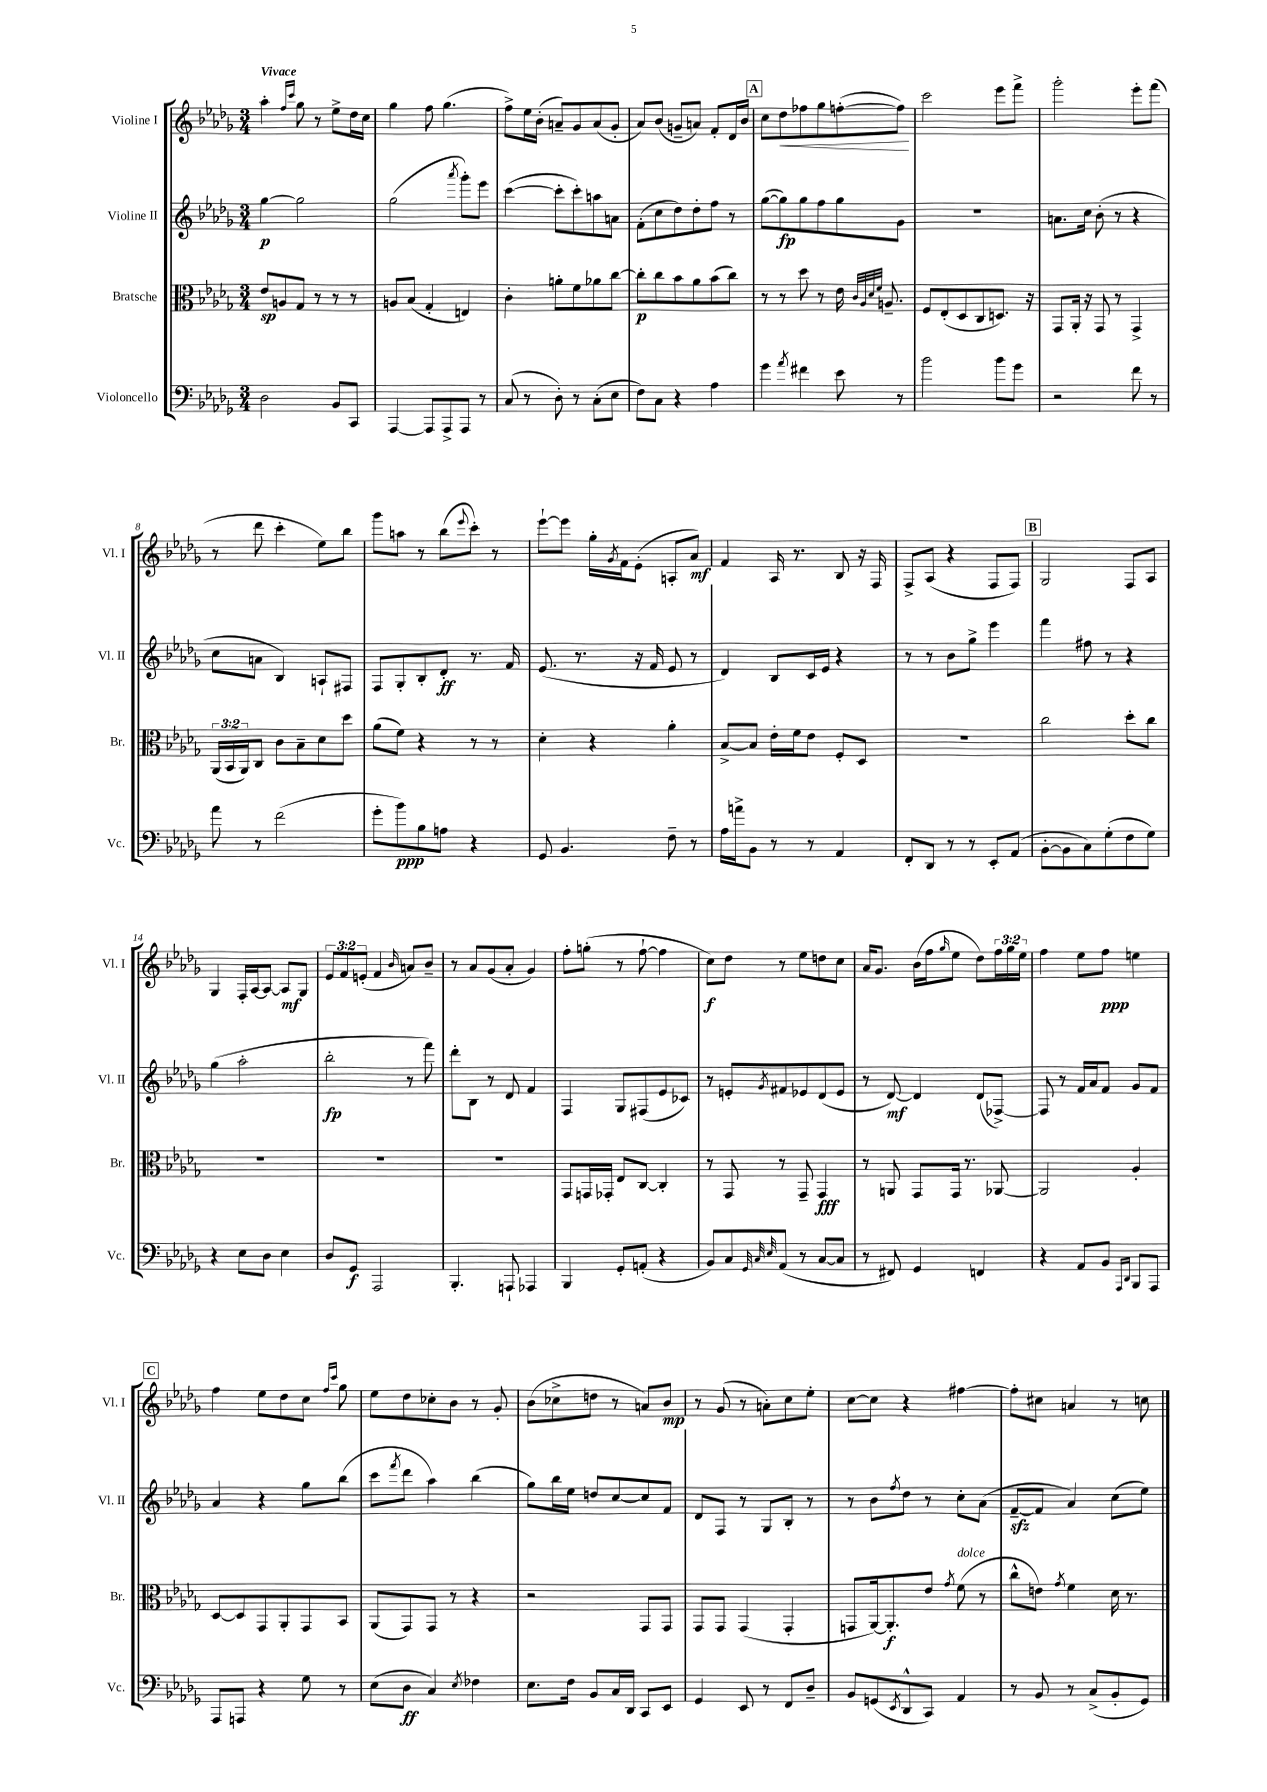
<<
\new StaffGroup <<
\new Staff = "s0" \with { instrumentName = "Violine I" shortInstrumentName = "Vl. I" } {
    \clef treble \key des \major \numericTimeSignature \time 3/4 \override Staff.TupletNumber.text = #tuplet-number::calc-fraction-text \tempo "Vivace"
    aes''4-. \grace { f''16 c'''16 } ges''8 r8 ees''8-> des''16 c''16 |
    ges''4 f''8 ges''4.( |
    f''8->) ees''16 bes'16-.( a'8--) ges'8 a'8( ges'8-. |
    aes'8) bes'8( g'8-- a'8) f'8-. des'16 bes'16 |
    \mark \markup { \box "A" } c''8 des''8\< fes''8 ges''8 f''8~-.( f''8\!) |
    c'''2 ees'''8 f'''8-> |
    ges'''2-. ees'''8-. f'''8( |
    r8 des'''8 c'''4-. ees''8) bes''8 |
    ges'''8 a''8 r8 bes''8( \appoggiatura { ees'''8 } c'''8-.) r8 |
    ees'''8~-! ees'''8 ges''16-. \acciaccatura { ges'8 } f'16 ees'8-.( a8-. aes'8\mf) |
    f'4 aes16 r8. bes8 r16 f16 |
    f8-> aes8( r4 f8 f8) |
    \mark \markup { \box "B" } ges2 f8 aes8 |
    ges4 f16-. aes16~ aes8~ aes8\mf ges8 |
    \tuplet 3/2 { ees'8 f'8 e'8-.( } f'4 \grace { bes'16 } a'8) bes'8-- |
    r8 aes'8 ges'8( aes'8-. ges'4) |
    f''8-. g''8-.( r8 f''8~-! f''4 |
    c''8\f) des''8 r8 ees''8 d''8 c''8 |
    aes'16 ges'8. bes'16( f''16 \grace { ges''16 } ees''8 des''8) \tuplet 3/2 { f''16 ges''16 ees''16 } |
    f''4 ees''8 f''8\ppp e''4 |
    \mark \markup { \box "C" } f''4 ees''8 des''8 c''8 \grace { f''16 c'''16 } ges''8 |
    ees''8 des''8 ces''8-. bes'8 r8 ges'8-. |
    bes'8( ces''8-> d''8 r8 a'8) bes'8\mp |
    r8 ges'8( r8 a'8-.) c''8 ees''8-. |
    c''8~ c''8 r4 fis''4~ |
    fis''8-. cis''8 a'4 r8 c''8 \bar "|." |
}
\new Staff = "s1" \with { instrumentName = "Violine II" shortInstrumentName = "Vl. II" } {
    \clef treble \key des \major \numericTimeSignature \time 3/4
    ges''4~\p ges''2 |
    ges''2( \acciaccatura { aes'''8 } ges'''8-.) ees'''8 |
    c'''4~( c'''8-. c'''8-.) a''8 a'8 |
    f'8-.( c''8 des''8) des''8-. f''8 r8 |
    \mark \markup { \box "A" } ges''8~( ges''8\fp) ges''8 f''8 ges''8 ges'8 |
    R2. |
    a'8. c''16 bes'8-.( r8 r4 |
    c''8 a'8 bes4) a8-! fis8 |
    f8 ges8-. bes8-. des'8-.\ff r8. f'16 |
    ees'8.( r8. r16 f'16 ees'8 r8 |
    des'4) bes8 c'16 ees'16 r4 |
    r8 r8 bes'8 ges''8-> ees'''4 |
    \mark \markup { \box "B" } f'''4 fis''8 r8 r4 |
    ges''4( aes''2-. |
    bes''2-.\fp r8 f'''8) |
    des'''8-. bes8 r8 des'8 f'4 |
    f4 ges8 fis8( ees'8 ces'8) |
    r8 e'8-. \acciaccatura { ges'8 } fis'8 ees'8 des'8( ees'8 |
    r8 des'8~\mf) des'4 des'8( fes8~->) |
    fes8 r8 f'16 aes'16 f'8 ges'8 f'8 |
    \mark \markup { \box "C" } aes'4 r4 ges''8 bes''8( |
    c'''8 \acciaccatura { f'''8 } des'''8 aes''4) bes''4( |
    ges''8) bes''16 ees''16 d''8 c''8~ c''8 f'8 |
    des'8 f8 r8 ges8 bes8-. r8 |
    r8 bes'8 \acciaccatura { f''8 } des''8 r8 c''8-. aes'8( |
    f'8~--\sfz f'8 aes'4) c''8( ees''8) \bar "|." |
}
\new Staff = "s2" \with { instrumentName = "Bratsche" shortInstrumentName = "Br." } {
    \clef alto \key des \major \numericTimeSignature \time 3/4 \override Staff.TupletNumber.text = #tuplet-number::calc-fraction-text
    ees'8\sp a8 ges8 r8 r8 r8 |
    a8 bes8( ges4-. e4) |
    c'4-. a'8-. f'8 aes'8 c''8~ |
    c''8-.\p c''8 bes'8 aes'8 bes'8( c''8) |
    \mark \markup { \box "A" } r8 r8 des''8 r8 ees'16 \grace { c'32 aes32 des'32 f'32 } a8.-- |
    f8 ees8-.( des8 c8 d8.) r16 |
    ges,8 aes,16-. r16 ges,8 r8 ges,4-> |
    \tuplet 3/2 { aes,16( bes,16 aes,16) } c8 c'8 bes8-- des'8 des''8 |
    aes'8( f'8) r4 r8 r8 |
    des'4-. r4 aes'4-. |
    bes8~-> bes8 ees'16-. f'16 ees'8 f8-. des8 |
    R2. |
    \mark \markup { \box "B" } c''2 des''8-. c''8 |
    R2. |
    R2. |
    R2. |
    ges,8 g,16 ges,16-. ees8 c8~ c4-. |
    r8 ges,8 r8 ges,8-- ges,4\fff |
    r8 a,8 ges,8 ges,16 r8. aes,8~ |
    aes,2 aes4-. |
    \mark \markup { \box "C" } des8~ des8 ges,8 aes,8-. ges,8 bes,8 |
    aes,8( ges,8) ges,8 r8 r4 |
    r2 ges,8 ges,8 |
    ges,8 ges,8 ges,4( ges,4-. |
    g,8 aes,16~) aes,8.-.\f ees'8 \acciaccatura { ges'8 } f'8^\markup { \italic "dolce" }( r8 |
    c''8-^ e'8) \acciaccatura { ges'8 } f'4 des'16 r8. \bar "|." |
}
\new Staff = "s3" \with { instrumentName = "Violoncello" shortInstrumentName = "Vc." } {
    \clef bass \key des \major \numericTimeSignature \time 3/4
    des2 bes,8 c,8 |
    aes,,4~ aes,,8 aes,,8-> aes,,8 r8 |
    c8( r8 des8-.) r8 c8-.( ees8 |
    f8) c8 r4 aes4 |
    \mark \markup { \box "A" } ges'4 \acciaccatura { aes'8 } fis'4 ees'8 r8 |
    bes'2 bes'8 ges'8 |
    r2 f'8 r8 |
    aes'8 r8 f'2( |
    ges'8-. bes'8\ppp) bes8 a8 r4 |
    ges,8 bes,4. f8-- r8 |
    aes16 a'16-> bes,8 r8 r8 aes,4 |
    f,8-. des,8 r8 r8 ees,8-. aes,8( |
    \mark \markup { \box "B" } bes,8~-. bes,8 c8) ges8-.( f8 ges8) |
    r4 ees8 des8 ees4 |
    des8 ges,8\f aes,,2 |
    bes,,4.-. a,,8-! aes,,4 |
    bes,,4 ges,8-. a,8-.( r4 |
    bes,8) c8 \grace { ges,32 c32 ees32 } aes,8( r8 c8~ c8 |
    r8 fis,8) ges,4 f,4 |
    r4 aes,8 bes,8 \grace { aes,,16 des,16 } bes,,8 aes,,8 |
    \mark \markup { \box "C" } aes,,8 a,,8 r4 ges8 r8 |
    ees8( des8\ff c4) \acciaccatura { ees8 } fes4 |
    ees8. f16 bes,8 c16 des,16 c,8 ees,8 |
    ges,4 ees,8 r8 f,8 des8-- |
    bes,8 g,8( \acciaccatura { ees,8 } des,8-^ c,8) aes,4 |
    r8 bes,8 r8 c8->( bes,8-. ges,8) \bar "|." |
}
>>
>>
